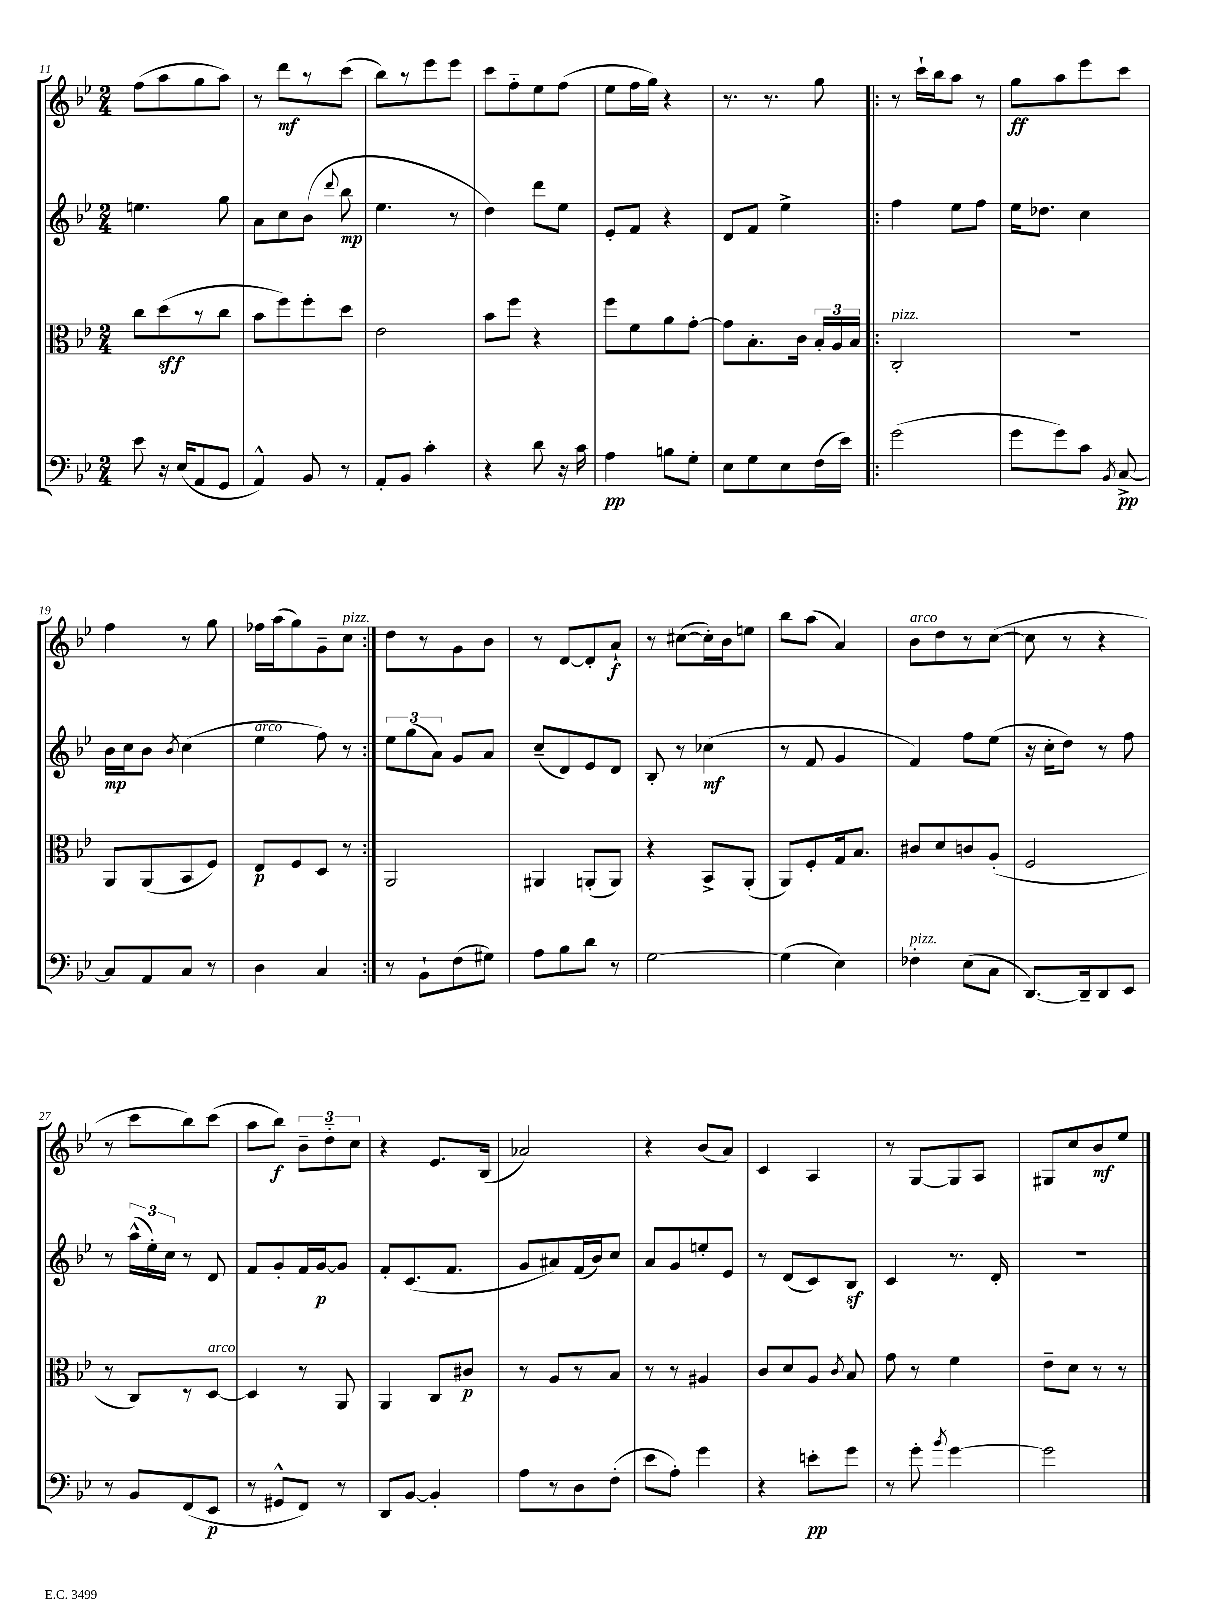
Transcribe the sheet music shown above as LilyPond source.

<<
\new StaffGroup <<
\new Staff = "s0" {
    \clef treble \key bes \major \numericTimeSignature \time 2/4
    \autoBeamOff f''8[( a''8 g''8 a''8]) |
    r8 d'''8[\mf r8 c'''8]( |
    bes''8[) r8 ees'''8 ees'''8] |
    c'''8[ f''8-_ ees''8 f''8]( |
    ees''8[ f''16 g''16]) r4 |
    r8. r8. g''8 |
    \repeat volta 2 { r8 c'''16[-! bes''16 a''8] r8 |
    g''8[\ff a''8 ees'''8 c'''8] |
    f''4 r8 g''8 |
    fes''16[ a''16( g''8) g'8-- c''8]^\markup { \italic "pizz." } | }
    d''8[ r8 g'8 bes'8] |
    r8 d'8[~ d'8-. a'8]-!\f |
    r8 cis''8[~( cis''16-.) bes'16 e''8] |
    bes''8[ a''8]( a'4) |
    bes'8[^\markup { \italic "arco" } d''8 r8 c''8]~( |
    c''8 r8 r4 |
    r8 c'''8[ bes''8) c'''8]( |
    a''8[ bes''8]\f) \tuplet 3/2 { bes'8[-- d''8-_ c''8] } |
    r4 ees'8.[ bes16]( |
    aes'2) |
    r4 bes'8[( a'8]) |
    c'4 a4 |
    r8 g8[~ g8 a8] |
    gis8[ c''8 bes'8\mf ees''8] \bar "|." |
}
\new Staff = "s1" {
    \clef treble \key bes \major \numericTimeSignature \time 2/4
    \autoBeamOff e''4. g''8 |
    a'8[ c''8 bes'8]( \appoggiatura { d'''8 } bes''8\mp |
    ees''4. r8 |
    d''4) d'''8[ ees''8] |
    ees'8[-. f'8] r4 |
    d'8[ f'8] ees''4-> |
    \repeat volta 2 { f''4 ees''8[ f''8] |
    ees''16[ des''8.] c''4 |
    bes'16[\mp c''16 bes'8] \acciaccatura { bes'8 } c''4( |
    ees''4^\markup { \italic "arco" } f''8) r8 | }
    \tuplet 3/2 { ees''8[ g''8( a'8]) } g'8[ a'8] |
    c''8[--( d'8) ees'8 d'8] |
    bes8-. r8 ces''4\mf( |
    r8 f'8 g'4 |
    f'4) f''8[ ees''8]( |
    r16 c''16[-. d''8]) r8 f''8 |
    r8 \tuplet 3/2 { a''16[-^( ees''16-.) c''16] } r8 d'8 |
    f'8[ g'8-. f'16 g'16~\p g'8] |
    f'8[-. c'8.( f'8.] |
    g'8[ ais'8) f'16( bes'16) c''8] |
    a'8[ g'8 e''8-. ees'8] |
    r8 d'8[( c'8) bes8]\sf |
    c'4 r8. d'16-. |
    r2 \bar "|." |
}
\new Staff = "s2" {
    \clef alto \key bes \major \numericTimeSignature \time 2/4
    \autoBeamOff c''8[ d''8\sff( r8 c''8] |
    bes'8[ f''8) f''8-. d''8] |
    ees'2 |
    bes'8[ f''8] r4 |
    f''8[ f'8 a'8 g'8]~-. |
    g'8[ bes8.-. c'16] \tuplet 3/2 { bes16[-. a16 bes16] } |
    \repeat volta 2 { c2-.^\markup { \italic "pizz." } |
    r2 |
    a,8[ a,8( bes,8 f8]) |
    ees8[\p f8 d8] r8 | }
    a,2 |
    ais,4 a,8[-.( a,8]) |
    r4 bes,8[-> a,8]-.( |
    a,8[) f8-. g16 bes8.] |
    cis'8[ d'8 c'8 a8]-.( |
    f2 |
    r8 c8[) r8 d8]~^\markup { \italic "arco" } |
    d4 r8 a,8 |
    a,4 c8[ cis'8]\p |
    r8 a8[ r8 bes8] |
    r8 r8 ais4 |
    c'8[ d'8 a8] \acciaccatura { c'8 } bes8 |
    g'8 r8 f'4 |
    ees'8[-- d'8] r8 r8 \bar "|." |
}
\new Staff = "s3" {
    \clef bass \key bes \major \numericTimeSignature \time 2/4
    \autoBeamOff ees'8 r16 ees16[( a,8 g,8] |
    a,4-^) bes,8 r8 |
    a,8[-. bes,8] c'4-. |
    r4 d'8 r16 c'16 |
    a4\pp b8[ g8]-. |
    ees8[ g8 ees8 f16( ees'16]) |
    \repeat volta 2 { g'2( |
    g'8[ g'8) c'8] \acciaccatura { bes,8 } c8~->\pp |
    c8[ a,8 c8] r8 |
    d4 c4 | }
    r8 bes,8[-! f8( gis8]) |
    a8[ bes8 d'8] r8 |
    g2~ |
    g4( ees4) |
    fes4-.^\markup { \italic "pizz." } ees8[( c8] |
    d,8.[~) d,16-- d,8 ees,8] |
    r8 bes,8[ f,8( ees,8]\p |
    r8 gis,8[-^ f,8]) r8 |
    d,8[ bes,8]~ bes,4-. |
    a8[ r8 d8 f8]-.( |
    ees'8[ a8]-.) g'4 |
    r4 e'8[-.\pp g'8] |
    r8 g'8-. \acciaccatura { bes'8 } g'4~ |
    g'2 \bar "|." |
}
>>
>>
\layout { \context { \Score currentBarNumber = #11 } }
